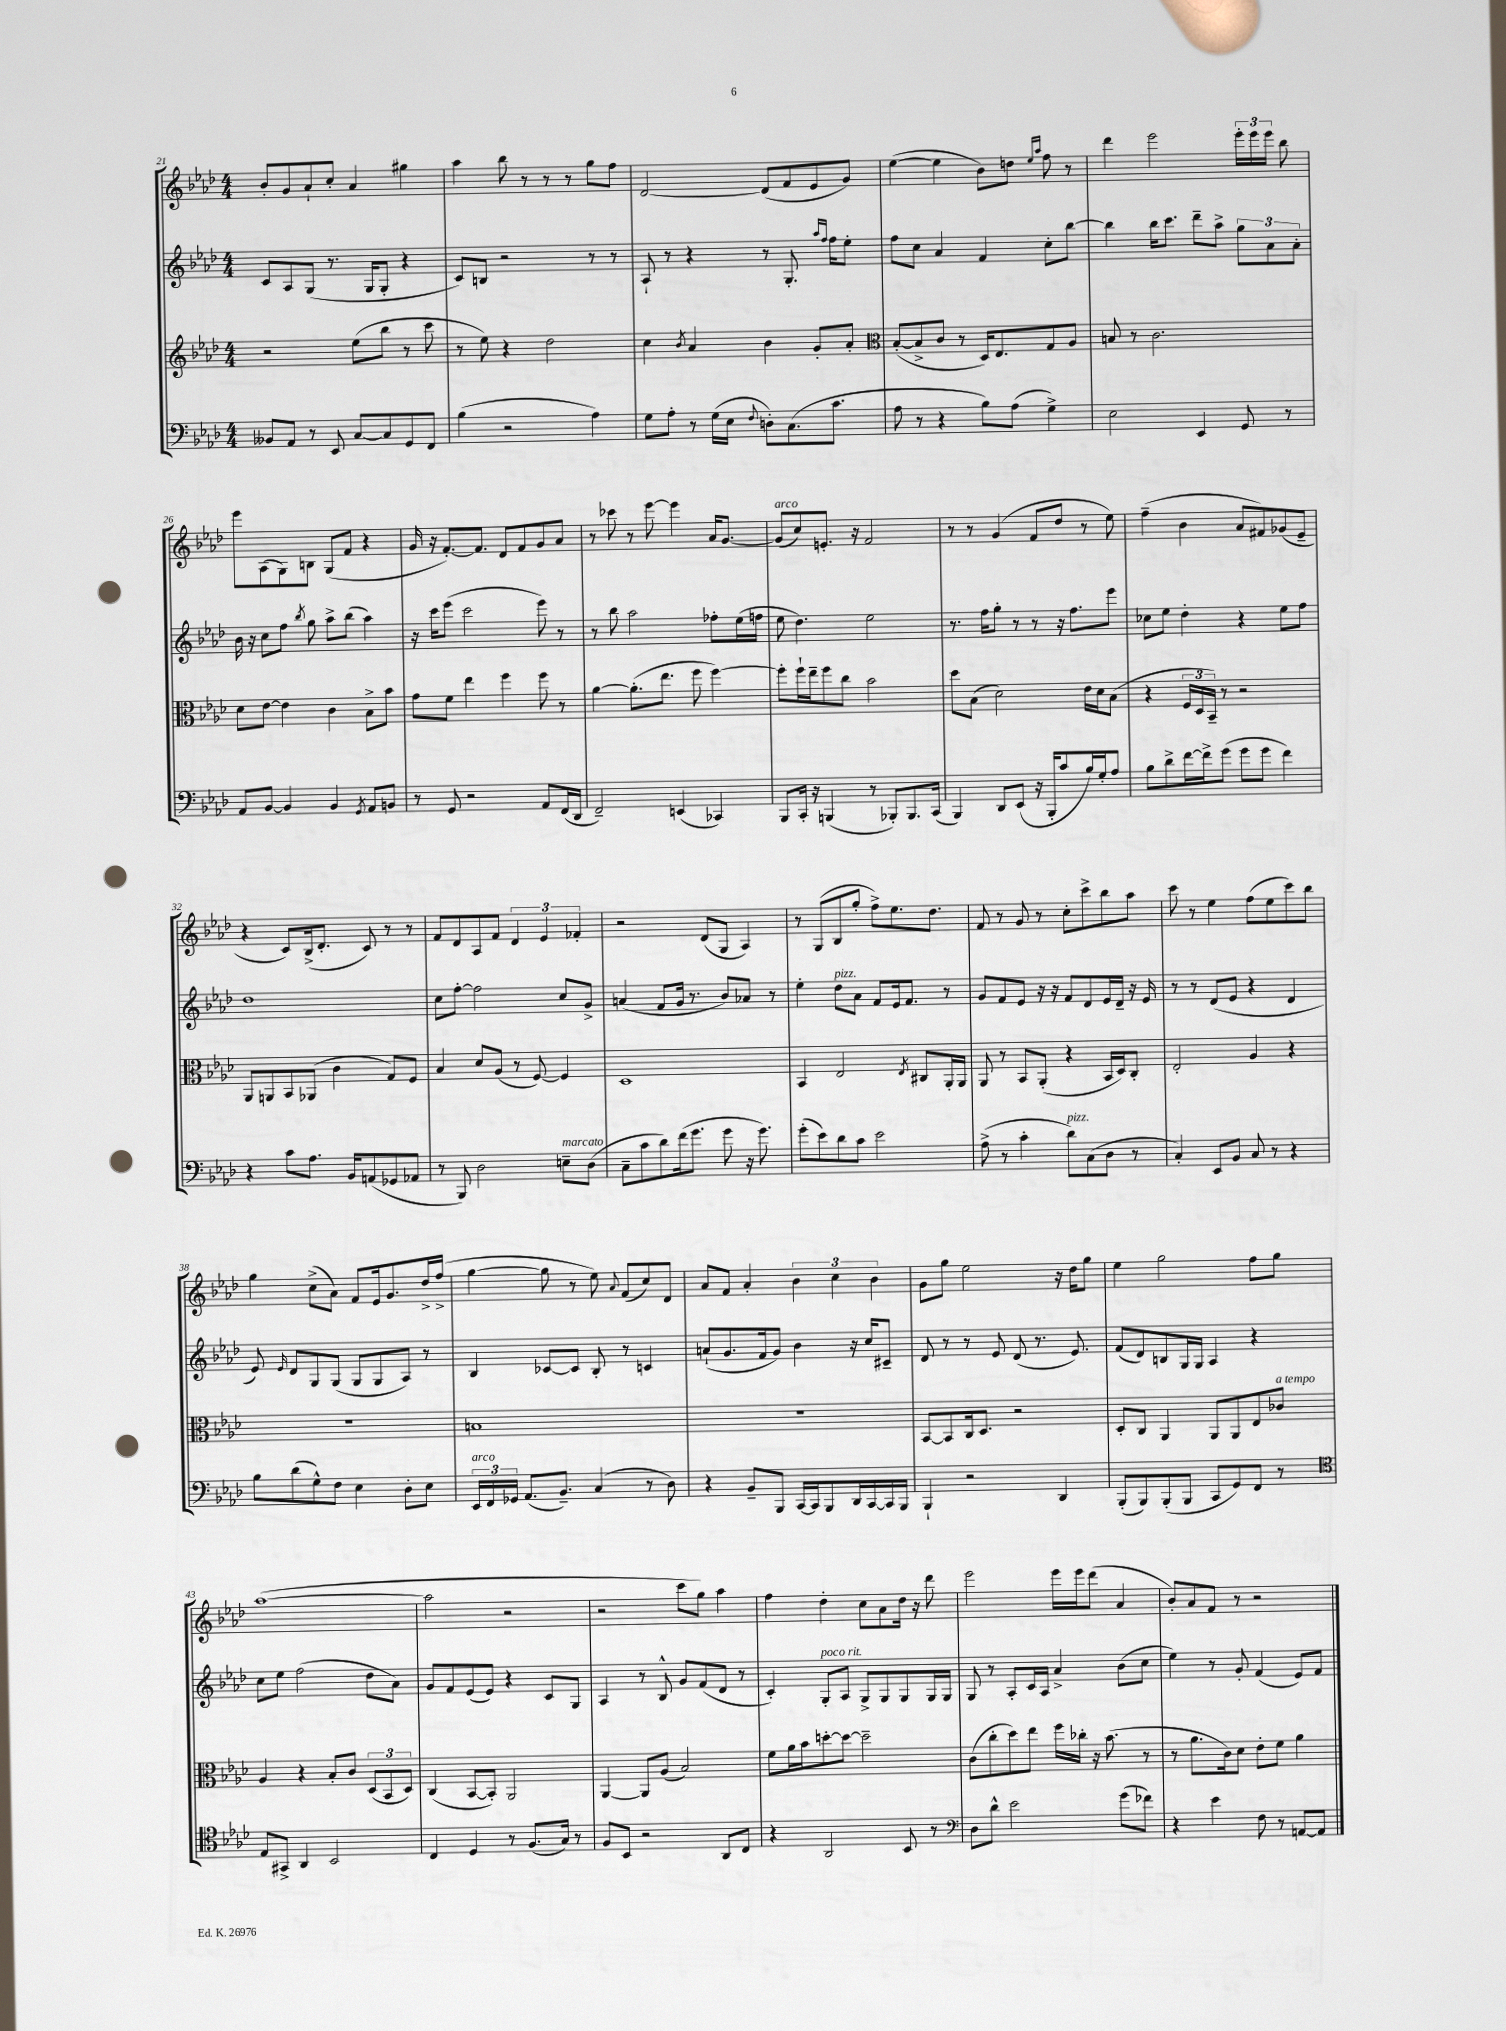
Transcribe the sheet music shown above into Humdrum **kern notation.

**kern	**kern	**kern	**kern
*staff4	*staff3	*staff2	*staff1
*clefF4	*clefG2	*clefG2	*clefG2
*k[b-e-a-d-]	*k[b-e-a-d-]	*k[b-e-a-d-]	*k[b-e-a-d-]
*M4/4	*M4/4	*M4/4	*M4/4
8BB--/L	2r	8c/L	8b-'/L
8AA-/J	.	8A-/	8g/
8r	.	(8G/J	8a-`/
8EE-/	.	8.r	8cc'/J
[8C/L	(8ee-\L	.	4a-/
.	.	16G/LK	.
8C/]	8bb-\J	8G'/J	.
8GG/	8r	4r	4gg#\
8FF/J	8ccc\	.	.
=	=	=	=
(4B-\	8r	8c/L)	4aa-\
.	8ee-\)	8B/J	.
2r	4r	2r	8bb-\
.	.	.	8r
.	2dd-\	.	8r
.	.	.	8r
4A-\)	.	8r	8gg\L
.	.	8r	8ff\J
=	=	=	=
8G\L	4cc\	8A-`/	[2d-/
8A-'\J	.	8r	.
.	8qb-/	.	.
8r	4a-/	4r	.
(16G\LL	.	.	.
16E-\JJ	.	.	.
8qqF/	.	.	.
8D'\L)	4b-\	8r	(8d-/]L
(8.C\	.	8.G'/	8f/
.	8g'/L	.	8e-/
.	.	16qqaa-/LL	.
.	.	16qqff/JJ	.
8.c\J	.	16ff\LK	.
.	8a-'/J	8ee-'\J	8g/J)
=	=	=	=
*	*clefC3	*	*
8A-\	([8B-'/L	8ff\L	([4ee-\
8r	8B-^/]	8cc\J	.
4r	8c/J	4a-/	4ee-\]
.	8r	.	.
8B-\L)	16D-/LK)	4f/	8b-\L)
.	8.E-/	.	.
(8A-\J	.	.	8dd\J
.	.	.	16qqee-/LL
.	.	.	16qqaa-/JJ
4G^\)	8G/	8cc'\L	8ff\
.	8A-/J	[8bb-\J	8r
=	=	=	=
2E-\	8B/	4bb-\]	4ddd-\
.	8r	.	.
.	2.c\	16bb-\LK	2eee-\
.	.	8.ccc\J	.
4EE-/	.	8ddd-~\L	.
.	.	8aa-^\J	.
8GG/	.	12gg\L	24eee-'\LL
.	.	.	24eee-\
.	.	12a-\	24eee-\JJ
8r	.	.	8bb-\
.	.	12a-'\J	.
=	=	=	=
8AA-/L	8d-\L	16b-\	8eee-\L
.	.	16r	.
[8BB-/J	[8e-\J	8cc\L	(8A-\
4BB-/]	4e-\]	8ff\J	8G\)
.	.	8qbb-/	.
.	.	8gg\	8B\J
4BB-/	4c\	8aa-^\L	(8G/L
.	.	(8bb-\J	8f/J
8qGG/	.	.	.
8AA-/L	8B-^\L	4aa-\)	4r
8BB/J	8b-\J	.	.
=	=	=	=
8r	8g\L	16r	16g/
.	.	16ccc\LK	16r
8GG/	8f\J	(8eee-\J	[8.f'/L)
2r	4ee-\	2ccc\	.
.	.	.	8.f/]J
.	4ff\	.	8d-/L
.	.	.	8f/
8AA-/L	8ff\	8eee-\)	8g/
(16FF/L	8r	8r	8a-/J
16DD-/JJ	.	.	.
=	=	=	=
2FF~/)	[4a-\	8r	8r
.	.	8bb-\	8ccc-\
.	(8.a-'\]L	2aa-\	8r
.	.	.	[8eee-\
.	8.ee-\J	.	.
(4EE/	.	.	4eee-\]
.	8ff\	.	.
4CC-/)	[4ff\)	8ff-'\L	16a-/LK
.	.	.	[8.g/J
.	.	(16ee-\L	.
.	.	16ff\JJ	.
=	=	=	=
8BBB-/L	8ff'\]L	8ee-\	(8g/]L
16CC'/Jk	16ff`\L	4.dd-\)	8cc/)
16r	16ee-~\J	.	.
(4BBB/	8ff\	.	8.e'/J
.	8cc\J	.	.
.	.	.	16r
8r	2b-\	2ee-\	2f/
8BBB-'/L)	.	.	.
8.BBB-/	.	.	.
(16CC/Jk	.	.	.
=	=	=	=
4BBB-/)	8dd-\L	8.r	8r
.	(8B-\J	.	8r
.	.	16ff\LK	.
8DD-/L	2d-\)	8gg'\J	(4g/
(8EE-/J	.	8r	.
16r	.	8r	8f/L
16BBB-'/LK	.	.	.
8c/	.	16r	8dd-/J
.	.	8.ff\L	.
16B-/L)	16e-\LL	.	8r
16G'/J	16d-\J	.	.
8A-/J	(8B-\J	8eee-\J	8ee-\)
=	=	=	=
8B-\L	4r	8cc-\L	(4ff~\
8d-^\	.	8ee-\J	.
[16f\L	24F/LL	4dd-'\	4b-\
.	24D-/	.	.
16f^\]J	.	.	.
.	24BB-~/JJ)	.	.
(8g\J	8r	.	.
8g\L	2r	4r	8a-/L
8g\J	.	.	8f#/)
4f\)	.	8ee-\L	(8g-/
.	.	8ff\J	8e-~/J
=	=	=	=
4r	8AA-/L	1dd-	4r
.	8AA/	.	.
8c\L	8BB-/	.	8c/L)
8.A-\J	(8AA-/J	.	(16B-^/k
.	.	.	8.d-'/J
.	4c\	.	.
16BB-/LK	.	.	.
(8AA/	.	.	8c/)
8GG-/	8G/L)	.	8r
8AA-/J	8F/J	.	8r
=	=	=	=
8r	4B-/	8cc\L	8f/L
8BBB-/)	.	[8ff'\J	8d-/
2D-\	8d-/L	2ff\]	8A-/
.	(8A-/J	.	8f/J
.	8r	.	6d-/
.	[8F/)	.	.
.	.	.	6e-/
8E~\L	4F/]	8cc/L	.
.	.	.	6f-'/
(8D-\J	.	8g^/J	.
=	=	=	=
8C~\L	1D-	(4a/	2r
8c\	.	.	.
8d-\)	.	8f/L	.
(16f\k	.	16g/Jk	.
8.g\J	.	8.r	.
.	.	.	(8d-/L
8g\	.	8b-/L)	8G/J
16r	.	8a-/J	4A-/)
8.g\)	.	.	.
.	.	8r	.
=	=	=	=
(8g'\L	4BB-/	4ee-'\	8r
8e-\)	.	.	(8G/L
8d-\	2E-/	8dd-\L	8B-/
8c\J	.	8a-\J	8gg'/J
2e-\	.	8f/L	8ff^\L)
.	.	16e-/k	8.ee-\
.	.	8.f/J	.
.	8qE-/	.	.
.	8C#/L	.	.
.	.	.	8.dd-\J
.	16AA-'/L	8r	.
.	16AA-/JJ	.	.
=	=	=	=
(8A-^\	8AA-/	8g/L	8f/
8r	8r	8f/	8r
4c'\	8BB-/L	8e-/J	8g/
.	(8AA-'/J	16r	8r
.	.	16r	.
8d-\L)	4r	8f/L	8cc'\L
(8C\	.	8d-/	8ccc^\
8D-\J	16BB-/LL	16e-/L	8bb-\
.	16D-/J)	16d-~/JJ	.
8r	8C'/J	16r	8aa-\J
.	.	16e-/	.
=	=	=	=
4C'/)	2E-'/	8r	8ccc\
.	.	8r	8r
8EE-/L	.	(8d-/L	4ee-\
8BB-/J	.	8e-/J	.
8C/	4A-/	4r	(8ff\L
8r	.	.	8ee-\
4r	4r	4d-/	8ccc\)
.	.	.	8bb-\J
=	=	=	=
8B-\L	1r	8e-/)	4gg\
.	.	16qqe-/	.
(8d-\	.	8d-/L	.
8G^^\)	.	8G/	(8cc^\L
8F\J	.	(8G/J	8a-\J)
4E-\	.	8G/L	8f/L
.	.	8G/	16e-/k
.	.	.	8.g/
8D-'\L	.	8A-/J)	.
8E-\J	.	8r	16dd-^/L
.	.	.	(16ff^/JJ
=	=	=	=
24EE-/LL	1B	4B-/	[4gg\
24FF/	.	.	.
24GG-/JJ	.	.	.
(8.AA-/L	.	.	.
.	.	[8c-/L	8gg\]
8.BB-~/J)	.	.	.
.	.	8c-/]J	8r
(4C/	.	8B-'/	8ee-\)
.	.	.	8qqa-/
.	.	8r	(8f/L
8r	.	4c/	8cc/)
8D-\)	.	.	8d-/J
=	=	=	=
4r	1r	(8a`/L	8a-/L
.	.	8.g/	8f/J
8BB-~/L	.	.	4a-'/
.	.	16f/k	.
8BBB-/J	.	8g/J)	.
[16CC/LL	.	4b-\	6b-\
16CC/]J	.	.	.
8BBB-/	.	.	.
.	.	.	6cc\
16DD-/L	.	16r	.
[16CC/	.	16cc/LK	.
.	.	.	6b-\
16CC/]	.	8c#~/J	.
16BBB-/JJ	.	.	.
=	=	=	=
4BBB-`/	[8BB-/L	8d-/	8g\L
.	8BB-/]	8r	8gg\J
2r	16C/k	8r	2ee-\
.	8.D-/J	.	.
.	.	8e-/	.
.	2r	(8d-/	.
.	.	8.r	.
4DD-/	.	.	16r
.	.	8.e-/)	16dd-\LK
.	.	.	8gg\J
=	=	=	=
(8BBB-'/L	8D-'/L	(8f/L	4ee-\
8BBB-/)	8C/J	8d-/)	.
(8BBB-'/	4AA-/	8B/	2gg\
8BBB-/J	.	16G/L	.
.	.	16G/JJ	.
8CC/L	8AA-/L	4A-/	.
8GG/)	8AA-/	.	.
8FF/J	8E-/	4r	8ff\L
8r	8c-/J	.	8gg\J
=	=	=	=
*clefC4	*	*	*
8E-/L	4A-/	8cc\L	([1aa-
8GG#^/J	.	8ee-\J	.
4AA-/	4r	(2ff\	.
2BB-/	8B-'/L	.	.
.	8c/J	.	.
.	(12D-/L	8dd-\L	.
.	12BB-/	.	.
.	.	8a-\J)	.
.	12D-/J)	.	.
=	=	=	=
4C/	(4C/	8g/L	2aa-\]
.	.	8f/	.
4D-/	[8BB-/L	(8e-/	.
.	8BB-'/]J)	8e-/J)	.
8r	2AA-/	4r	2r
(8.F/L	.	.	.
.	.	8c/L	.
16G/Jk)	.	.	.
8r	.	8G/J	.
=	=	=	=
8F/L	[4AA-/	4A-/	2r
8BB-/J	.	.	.
2r	8AA-/]L	8r	.
.	(8A-/J	8B-^^/	.
.	2B-/)	8g/L	8ccc\L
.	.	(8f/	8gg\J)
8AA-/L	.	8d-/J	4aa-\
8C/J	.	8r	.
=	=	=	=
4r	8f\L	4c'/)	4ff\
.	16a-\L	.	.
.	16b-\J	.	.
2AA-/	[8dd'\	8G'/L	4dd-'\
.	8dd\_J	8A-/J	.
.	2dd~\]	8G^/L	8cc\L
.	.	8G/	8a-\
8BB-/	.	8G/	16dd-\Jk
.	.	.	16r
8r	.	16G/L	8ddd-\
.	.	16G/JJ	.
=	=	=	=
*clefF4	*	*	*
8D-\L	(8c\L	8G/	2eee-\
8d-^^\J	8cc'\	8r	.
2e-\	8dd-\)	8A-'/L	.
.	8ee-\J	16c/L	.
.	.	16A-/JJ	.
.	16ff\LL	4a-^/	16eee-\LL
.	16cc-'\JJ	.	16eee-\J
.	16r	.	(8ddd-\J
.	(8.b-\	.	.
(8g\L	.	(8b-\L	4a-/
8f-\J)	8r	8cc\J	.
=	=	=	=
4r	8r	4ee-\)	8b-'/L)
.	8.a-\L	.	8a-/
4e-\	.	8r	8f/J
.	16c\k)	.	.
.	8d-\J	8g'/	8r
8F\	8e-'\L	(4f/	2r
8r	8f\J	.	.
[8AA/L	4a-\	8e-/L)	.
8AA/]J	.	8f/J	.
==	==	==	==
*-	*-	*-	*-
